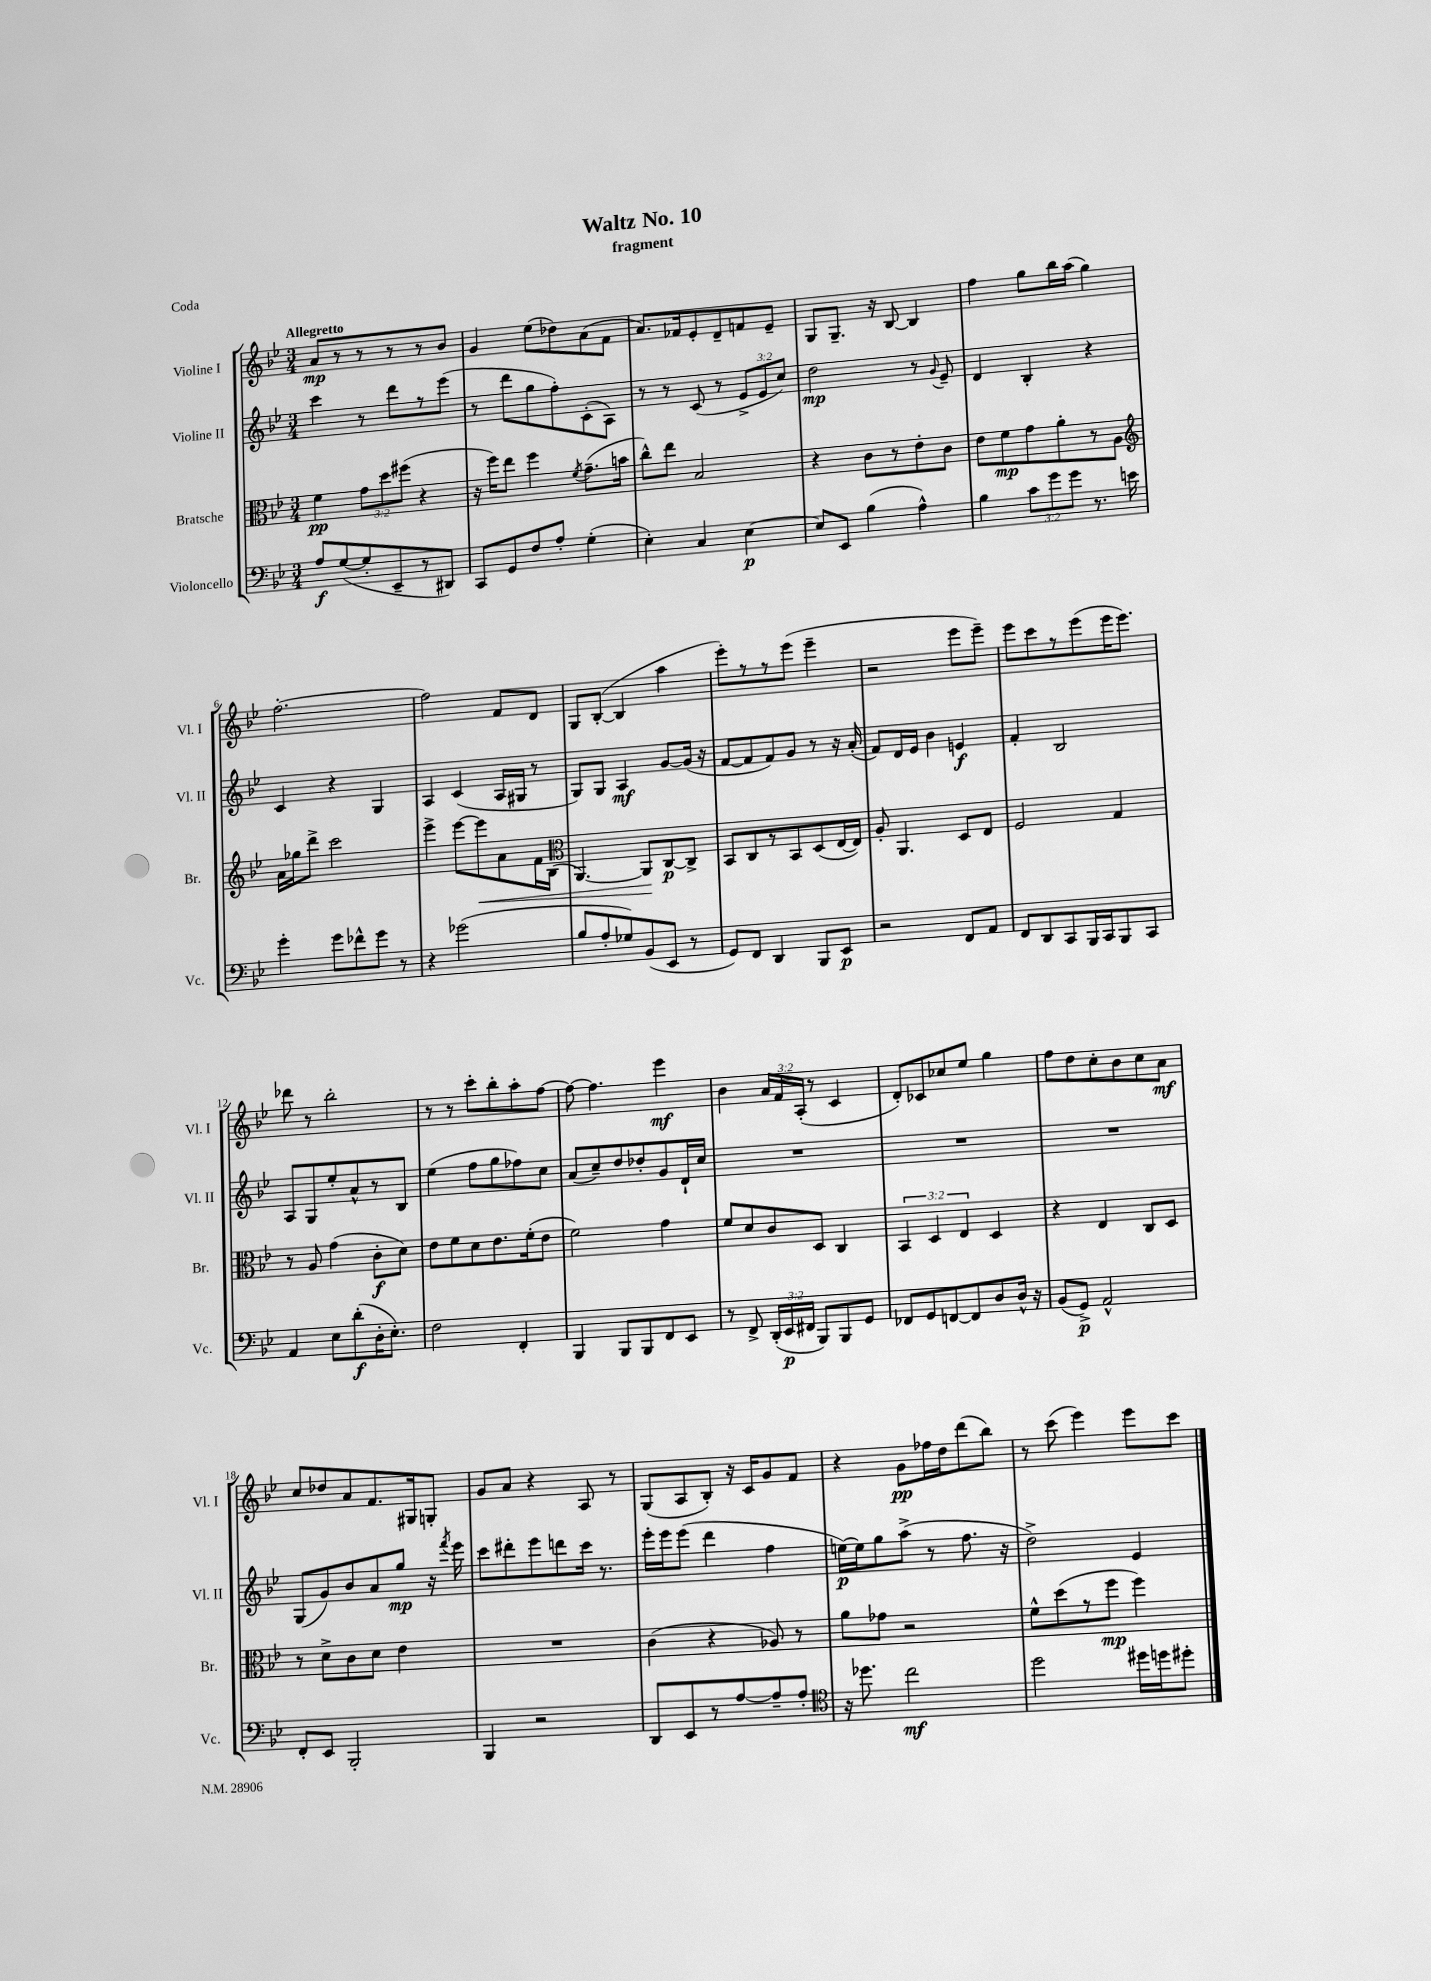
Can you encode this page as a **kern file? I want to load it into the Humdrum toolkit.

**kern	**kern	**kern	**kern
*staff4	*staff3	*staff2	*staff1
*clefF4	*clefC3	*clefG2	*clefG2
*k[b-e-]	*k[b-e-]	*k[b-e-]	*k[b-e-]
*M3/4	*M3/4	*M3/4	*M3/4
8A/L	4f\	4ccc\	8a/L
([8G/	.	.	8r
8G'/]	12g\L	8r	8r
.	12dd\	.	.
8EE-~/	.	8ddd\L	8r
.	(12ff#\J	.	.
8r	4r	8r	8r
8DD#/J)	.	(8eee-\J	8b-/J
=	=	=	=
8CC/L	16r	8r	4g/
.	16ff\LK)	.	.
8GG/	8ee-\J	8ddd\L	.
8F/	4ff\	8gg\	(8ee-\L
8A'/J	.	8ff'\)	8dd-\)
.	8qf/	.	.
(4G'\	(8.g~\L	(8c'\	(8a\
.	.	8A\J)	8f\J
.	16b\Jk	.	.
=	=	=	=
4E-'\)	8cc^^\L)	8r	8.a/L)
.	8ee-\J	8r	.
.	.	.	16f-/k
4C/	2B-/	(8c/	8e-'/
.	.	8r	8d~/
[4E-\	.	12e-^/L	8f/
.	.	12e-/	.
.	.	.	8e-~/J
.	.	12cc/J)	.
=	=	=	=
8E-/]L	4r	2dd\	8G/L
8EE-/J	.	.	8.G~/J
(4B-\	8c\L	.	.
.	.	.	16r
.	8r	.	[8B-/
4A^^\)	8e-'\	8r	4B-/]
.	.	8qqg/	.
.	8c\J	8e-~/	.
=	=	=	=
4B-\	8e-\L	4d/	4ff\
.	8f\	.	.
12c\L	8g\	4B-'/	8gg\L
12g\	.	.	.
.	8a'\	.	16bb-\L
12g\J	.	.	.
.	.	.	(16aa\JJ
8.r	8r	4r	4gg\)
.	8A\J	.	.
16e\	.	.	.
=	=	=	=
*	*clefG2	*	*
4g'\	16a\LL	4c/	[2.ff'\
.	16gg-\J	.	.
.	8ddd^\J	.	.
8g\L	2ccc\	4r	.
8f-^^\	.	.	.
8g\J	.	4G/	.
8r	.	.	.
=	=	=	=
4r	4eee-^\	4A/	2ff\]
(2g-\	[8eee-\L	(4c/	.
.	8eee-\]	.	.
.	8a\	16A/LL	8f/L
.	.	16G#/JJ	.
.	16f\L	8r	8d/J
.	(16B-\JJ	.	.
=	=	=	=
*	*clefC3	*	*
8B-/L	[4.AA/)	8G/L)	8G/L
8A'/	.	8G/J	([8B-'/J
8G-/)	.	4A/	4B-/]
(8BB-/	8AA/]L	.	.
8EE-/J	[8C/	[8g/L	4aa\
8r	8C^/]J	(16g/]Jk	.
.	.	16r	.
=	=	=	=
8GG/L)	8BB-/L	[8f/L	8eee-'\L)
8FF/J	8C/	8f/]	8r
4DD/	8r	8f/)	8r
.	8BB-/	8g/J	(8eee-\J
8BBB-/L	(8D/	8r	4eee-~\
8EE-/J	[16E-/L	16r	.
.	16E-/]JJ)	(16a'/	.
=	=	=	=
2r	8A'/	8f/L)	2r
.	4.AA/	16d/L	.
.	.	16e-/JJ	.
.	.	4b-\	.
8FF/L	8D/L	4e/	8eee-\L
8AA/J	8E-/J	.	8eee-~\J)
=	=	=	=
8FF/L	2F/	4f'/	8eee-\L
8DD/	.	.	8ccc\
8CC/	.	2B-/	8r
16BBB-/L	.	.	(8eee-\
16CC/J	.	.	.
8BBB-/	4G/	.	16eee-\K
.	.	.	8.eee-\J)
8CC/J	.	.	.
=	=	=	=
4AA/	8r	8A/L	8ddd-\
.	8A/	8G/	8r
8E-\L	(4g\	8ee-'/	2bb-'\
(8d'\	.	8a^^/	.
16D'\K	8c'\L	8r	.
8.E-'\J)	.	.	.
.	8d\J)	8B-/J	.
=	=	=	=
2F\	8e-\L	(4ee-\	8r
.	8f\	.	8r
.	8d\	8ff\L	8ccc'\L
.	8.e-\	8gg\	8bb-'\
4FF'/	.	8ff-\)	8aa'\
.	(16f'\k	.	.
.	8e-\J	8cc\J	[8ff\J
=	=	=	=
4BBB-/	2f\)	(8a/L	8ff\_
.	.	8cc~/)	4.ff\]
8BBB-/L	.	8dd/	.
8BBB-/	.	8dd-'/	.
8FF/	4g\	8g/	4eee-\
8EE-/J	.	16d`/L	.
.	.	16cc/JJ	.
=	=	=	=
8r	8f/L	2.r	4b-\
8FF^/	8d/	.	.
(24DD'/LL	8c/	.	24a/LL
24EE-/	.	.	24f/
24FF#/JJ	.	.	(24A'/JJ
8BBB-/L)	8D/J	.	8r
8BBB-/	4C/	.	4c/
8GG/J	.	.	.
=	=	=	=
8FF-/L	6BB-/	2.r	8d'/L)
8GG/	.	.	8c-/
.	6D/	.	.
[8FF/	.	.	8cc-/
.	6E-/	.	.
8FF/]	.	.	8ee-/J
8D/	4D/	.	4gg\
16D^^/Jk	.	.	.
16r	.	.	.
=	=	=	=
(8BB-/L	4r	2.r	8ff\L
8GG^/J)	.	.	8dd\
2AA^^/	4E-/	.	8cc'\
.	.	.	8b-\
.	8C/L	.	8cc\
.	8D/J	.	8a\J
=	=	=	=
8FF'/L	8r	(8G/L	8cc/L
8EE-/J	8d^\L	8g/)	8dd-/
2BBB-'/	8c\	8b-/	8a/
.	8d\J	8a/	8.f/
.	4e-\	8gg/J	.
.	.	.	16G#/k
.	.	16r	8G'/J
.	.	8qfff/	.
.	.	16eee-\	.
=	=	=	=
4BBB-/	2.r	8ccc\L	8g/L
.	.	8ddd#'\	8a/J
2r	.	8eee-\	4r
.	.	8ddd\	.
.	.	16ccc\Jk	8A/
.	.	8.r	.
.	.	.	8r
=	=	=	=
8DD/L	(4c\	16eee-'\LL	(8G/L
.	.	16eee-\J	.
8EE-/	.	(8eee-\J	8A/
8r	4r	4ddd\	8B-'/J)
[8A/	.	.	16r
.	.	.	16c/LK
8A~/]	8A-/)	4ff\	8g/
8A'/J	8r	.	8f/J
=	=	=	=
*clefC4	*	*	*
16r	8a\L	[16ee\LL)	4r
8.dd-\	.	16ee\]J	.
.	8g-\J	8gg\	.
2cc\	2r	(8aa^\J	8g\L
.	.	8r	16ff-\L
.	.	.	16dd\J
.	.	8.ff\	(8ddd\
.	.	.	8bb-\J)
.	.	16r	.
=	=	=	=
2dd\	8f^^\L	2dd^\)	8r
.	(8dd\	.	(8ccc\
.	8r	.	4eee-\)
.	8ff\J	.	.
16dd#\LL	4ff\)	4e-/	8eee-\L
16dd\J	.	.	.
8dd#'\J	.	.	8ccc\J
==	==	==	==
*-	*-	*-	*-
